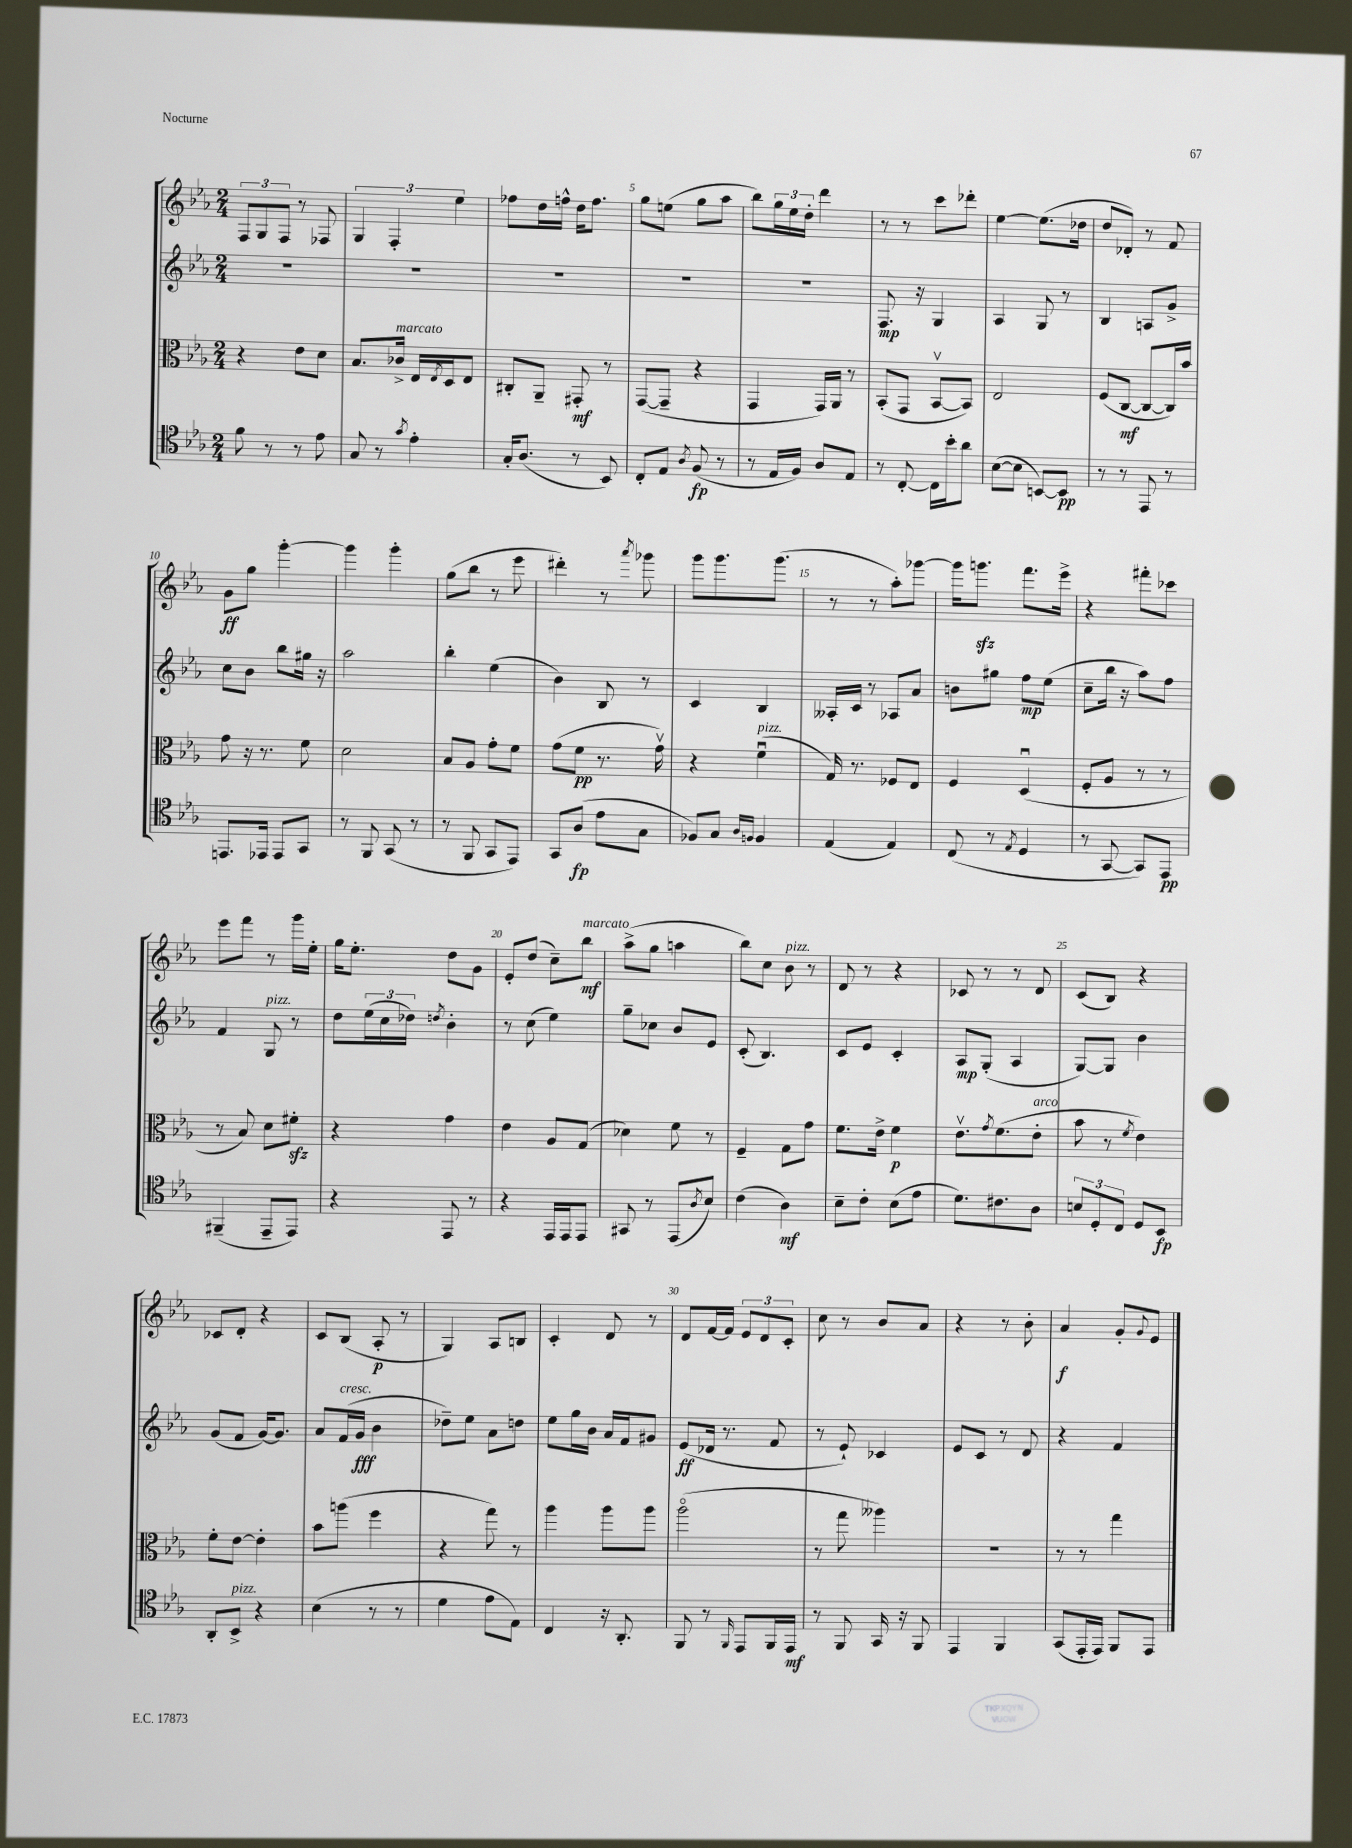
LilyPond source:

<<
\new StaffGroup <<
\new Staff = "s0" {
    \clef treble \key ees \major \numericTimeSignature \time 2/4
    \tuplet 3/2 { f8 g8 f8 } r8 fes8 |
    \tuplet 3/2 { g4 f4-. ees''4 } |
    fes''8 d''16 f''16-^ d''16 f''8. |
    g''8 e''8( g''8 aes''8 |
    bes''8) \tuplet 3/2 { g''16 ees''16 d''16-. } d'''4 |
    r8 r8 c'''8 des'''8-. |
    ees''4~ ees''8.( des''16 |
    d''8 des'8-.) r8 f'8 |
    g'8\ff g''8 g'''4~-. |
    g'''4 g'''4-. |
    g''8( bes''8 r8 ees'''8 |
    dis'''4-.) r8 \acciaccatura { aes'''8 } ges'''8 |
    g'''8 g'''8. g'''8.( |
    r8 r8 aes''8-.) ges'''8~ |
    ges'''16 g'''8.\sfz f'''8. ees'''16-> |
    r4 fis'''8-. ces'''8 |
    ees'''8 f'''8 r8 g'''16 ees''16-. |
    g''16 ees''8.-. d''8 g'8 |
    ees'8-. d''8( c''8--) bes''8\mf^\markup { \italic "marcato" } |
    aes''8->( g''8 a''4 |
    bes''8) c''8 bes'8^\markup { \italic "pizz." } r8 |
    d'8 r8 r4 |
    ces'8 r8 r8 d'8 |
    c'8( bes8) r4 |
    ces'8 d'8-. r4 |
    c'8 bes8( aes8-.\p r8 |
    g4) aes8 b8 |
    c'4-. d'8 r8 |
    d'8 f'16~ f'16 \tuplet 3/2 { ees'8 d'8 c'8-. } |
    c''8 r8 bes'8 aes'8 |
    r4 r8 bes'8-. |
    aes'4\f g'8-. \appoggiatura { g'8 } ees'8 \bar "|." |
}
\new Staff = "s1" {
    \clef treble \key ees \major \numericTimeSignature \time 2/4
    R2 |
    R2 |
    R2 |
    R2 |
    R2 |
    f8.\mp r16 g4 |
    aes4 g8 r8 |
    bes4 a8 g'8-> |
    c''8 bes'8 bes''8 gis''16 r16 |
    aes''2 |
    bes''4-. ees''4( |
    bes'4) bes8 r8 |
    c'4 bes4 |
    aeses16-. c'16 r8 aes8 aes'8 |
    b'8 gis''8 f''8\mp ees''8( |
    c''8-- bes''16 r16 aes''8) f''8 |
    f'4 g8^\markup { \italic "pizz." } r8 |
    d''8 \tuplet 3/2 { ees''16( c''16 des''16) } \acciaccatura { d''8 } bes'4-. |
    r8 c''8( ees''4) |
    g''8-- ces''8 bes'8 ees'8 |
    c'8-.( bes4.) |
    c'8 ees'8 c'4-. |
    aes8\mp g8-.( aes4 |
    g8~) g8 bes'4 |
    g'8( f'8 g'16~) g'8. |
    aes'8 f'16^\markup { \italic "cresc." }( g'16\fff bes'4 |
    des''8--) ees''8 aes'8 d''8 |
    ees''8 g''16 bes'16 aes'16 f'16 gis'8 |
    ees'8\ff( des'16 r8. f'8 |
    r8 ees'8-!) ces'4 |
    ees'8 c'8 r8 d'8 |
    r4 f'4 \bar "|." |
}
\new Staff = "s2" {
    \clef alto \key ees \major \numericTimeSignature \time 2/4
    r4 ees'8 d'8 |
    bes8. ces'16->^\markup { \italic "marcato" } ees16 \acciaccatura { ees8 } d16 ees8 |
    cis8-. aes,8-- gis,8-.\mf r8 |
    g,8~( g,8-- r4 |
    g,4 g,16) aes,16 r8 |
    bes,8-.( g,8 bes,8~\upbow bes,8) |
    ees2 |
    f8( c8~\mf c8~ c16) bes'16 |
    g'8 r16 r8. f'8 |
    d'2 |
    bes8 aes8 g'8-. f'8 |
    g'8( f'8\pp r8. g'16\upbow) |
    r4 f'4\downbow^\markup { \italic "pizz." }( |
    g16) r8. fes8 ees8 |
    f4 d4\downbow( |
    f8-. aes8 r8 r8 |
    r8 bes8) d'8 fis'8-.\sfz |
    r4 g'4 |
    ees'4 aes8 g8( |
    des'4) f'8 r8 |
    f4-- g8 g'8 |
    f'8. ees'16-> f'4\p |
    ees'8.\upbow \acciaccatura { g'8 } f'8.( ees'8-.^\markup { \italic "arco" } |
    bes'8 r8 \acciaccatura { f'8 } ees'4) |
    f'8-. ees'8~ ees'4-. |
    bes'8 a''8( f''4 |
    r4 g''8) r8 |
    aes''4 aes''8 aes''8 |
    aes''2\flageolet( |
    r8 g''8 aeses''4) |
    r2 |
    r8 r8 g''4 \bar "|." |
}
\new Staff = "s3" {
    \clef tenor \key ees \major \numericTimeSignature \time 2/4
    f'8 r8 r8 ees'8 |
    g8 r8 \acciaccatura { g'8 } ees'4-. |
    g16-. aes8.( r8 bes,8) |
    c8-. ees8 \acciaccatura { aes8 } f8\fp( r8 |
    r8 ees16 f16) aes8 ees8 |
    r8 c8~-. c16 bes'16-. aes'8 |
    bes8~( bes8 b,8~) b,8\pp |
    r8 r8 ees,8 r8 |
    e,8. ees,16 ees,8 g,8 |
    r8 f,8 g,8( r8 |
    r8 f,8 g,8 ees,8) |
    g,8 aes8\fp( ees'8 g8 |
    fes8) g8 \grace { aes16 f16 } f4 |
    ees4( ees4) |
    c8( r8 \acciaccatura { ees8 } d4 |
    r8 g,8~ g,8) ees,8\pp |
    fis,4--( ees,8-- ees,8) |
    r4 ees,8 r8 |
    r4 ees,16 ees,16 ees,8 |
    gis,8 r8 ees,8( \acciaccatura { aes8 } bes8) |
    c'4( aes4\mf) |
    bes8-- c'8-. bes8( ees'8 |
    d'8.) cis'8. aes8 |
    \tuplet 3/2 { b8 d8-. c8 } d8 bes,8\fp |
    aes,8-. bes,8->^\markup { \italic "pizz." } r4 |
    bes4( r8 r8 |
    d'4 ees'8 ees8) |
    c4 r16 aes,8.-. |
    f,8 r8 \grace { f,16 } ees,8 f,16 ees,16\mf |
    r8 f,8 g,16 r16 f,8 |
    ees,4 f,4 |
    g,8( ees,16-. ees,16) f,8 ees,8 \bar "|." |
}
>>
>>
\layout { \context { \Score currentBarNumber = #2 \override BarNumber.break-visibility = ##(#f #t #t) barNumberVisibility = #(every-nth-bar-number-visible 5) } }
